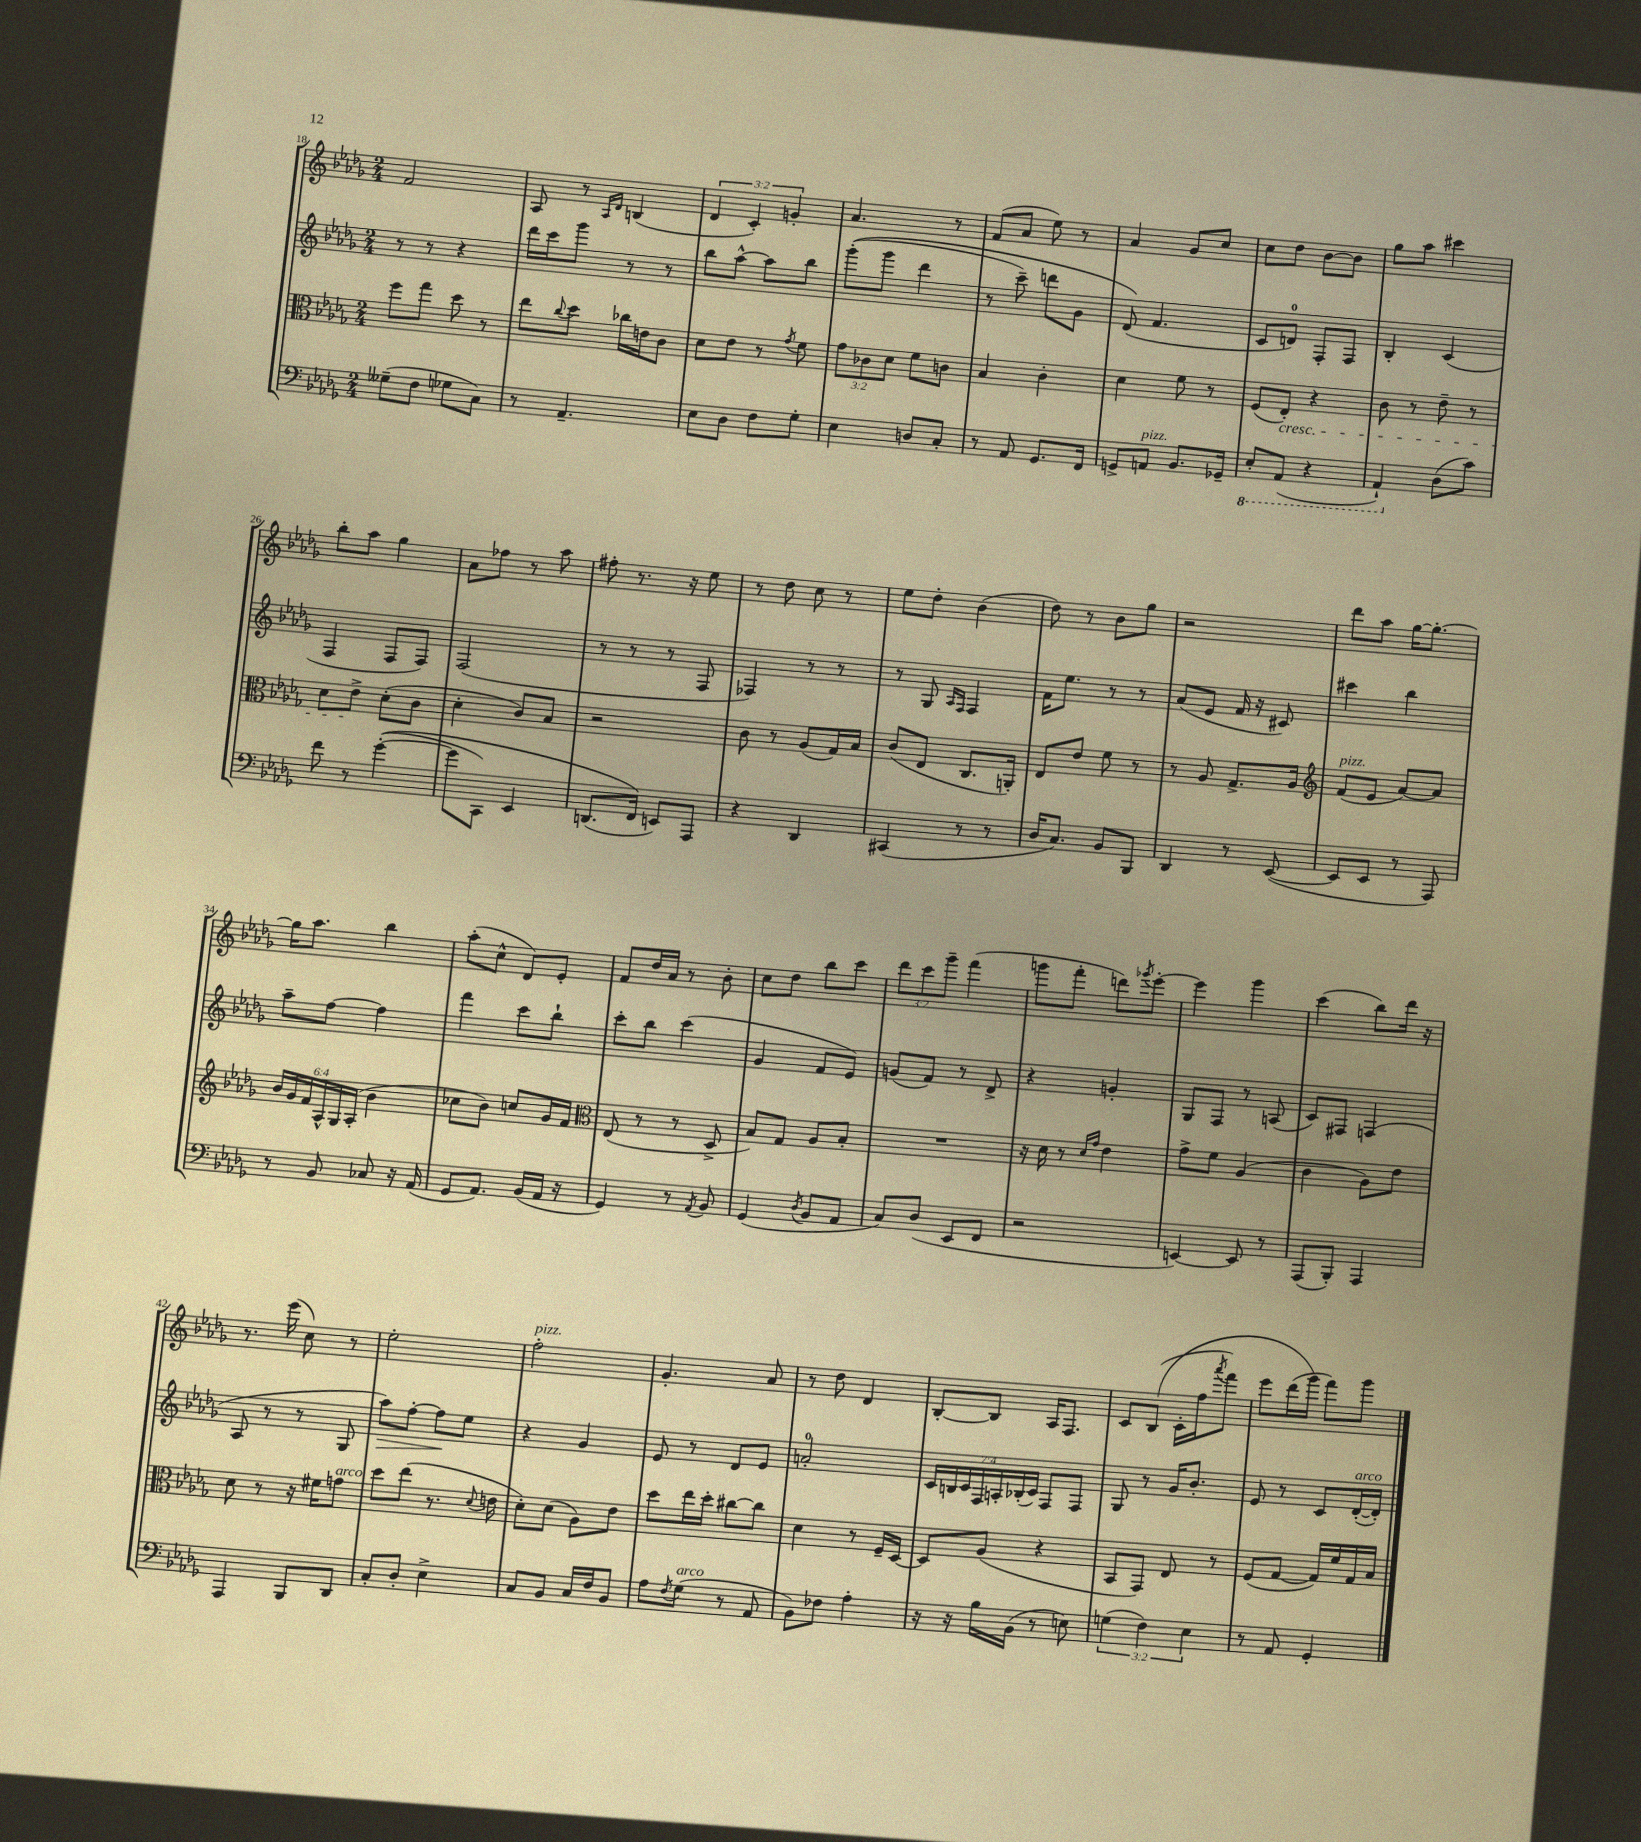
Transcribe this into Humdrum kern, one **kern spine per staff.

**kern	**kern	**kern	**kern
*staff4	*staff3	*staff2	*staff1
*clefF4	*clefC3	*clefG2	*clefG2
*k[b-e-a-d-g-]	*k[b-e-a-d-g-]	*k[b-e-a-d-g-]	*k[b-e-a-d-g-]
*M2/4	*M2/4	*M2/4	*M2/4
(8G--~\L	8ff\L	8r	2f/
8F\J	8gg-\J	8r	.
8G-\L	8dd-\	4r	.
8C\J)	8r	.	.
=	=	=	=
8r	8ee-\L	16ddd-\LL	8A-/
.	.	16ccc\J	.
.	8qqcc/	.	.
4.AA-~/	8dd-\J	8ggg-\J	8r
.	.	.	16qqA-/LL
.	.	.	16qqd-/JJ
.	16cc-\LL	8r	(4B/
.	16e\J	.	.
.	8c\J	8r	.
=	=	=	=
8E-\L	8d-\L	8bb-\L	6d-/
8D-\J	8e-\J	[8aa-^^\J	.
.	.	.	6c'/)
8F\L	8r	8aa-\]L	.
.	.	.	6g'/
.	8qg-/	.	.
8G-'\J	8f\	8bb-\J	.
=	=	=	=
4E-\	12g-\L	&((8ggg-'\L	4.a-/
.	12c-\	.	.
.	.	8ggg-\J	.
.	12d-\J	.	.
8D/L	8f\L	4ddd-\	.
8C'/J	8c\J	.	8r
=	=	=	=
8r	4B-/	8r	(8f/L
8AA-/	.	8ccc~\)	8a-/J
8.GG-/L	4c'\	8ddd\L	8ee-\)
.	.	8g-\J	8r
16FF/Jk	.	.	.
=	=	=	=
8GG^/L	4d-\	(8d-/&)	4a-/
8AA/J	.	4.f/	.
8.BB-/L	8f\	.	8g-/L
.	8r	.	8cc/J
16GG-~/Jk	.	.	.
=	=	=	=
8EE-'/L	(8F/L	8c/L	8cc\L
(8AAA-/J	8E-'/J)	8d/J)	8dd-\J
4r	4r	8F'/L	[8b-\L
.	.	8F/J	8b-\]J
=	=	=	=
4AAA-`/)	8c\	4B-'/	8gg-\L
.	8r	.	8aa-\J
(8D-\L	8e-~\	(4c/	4ccc#\
8c\J)	8r	.	.
=	=	=	=
8f\	8d-\L	4F/	8bb-'\L
8r	8e-^\J	.	8aa-\J
&(([4g-'\	(8d-'\L	8F/L	4gg-\
.	8c\J	8F/J)	.
=	=	=	=
8g-\]L	4d-'\	(2F/	8a-\L
8CC\J)	.	.	8ff-\J
4EE-/	8c/L)	.	8r
.	8B-/J	.	8aa-\
=	=	=	=
(8.DD/L	2r	8r	8ff#'\
.	.	8r	8.r
16FF/Jk&)	.	.	.
8EE/L)	.	8r	.
.	.	.	16r
8AAA-/J	.	8F/	8ee-\
=	=	=	=
4r	8c\	4F-/)	8r
.	8r	.	8dd-\
4DD-/	(8A-/L	8r	8cc\
.	16G-/L)	8r	8r
.	16B-/JJ	.	.
=	=	=	=
(4CC#/	(8c/L	8r	8ee-\L
.	8E-/J	8G-/	8dd-'\J
.	.	16qqA-/LL	.
.	.	16qqF/JJ	.
8r	8.C/L	4F/	(4b-\
8r	.	.	.
.	16AA'/Jk)	.	.
=	=	=	=
16D-/LK	8E-/L	16f\LK	8dd-\)
8.C/J)	.	8.ee-\J	.
.	8e-/J	.	8r
8BB-/L	8f\	8r	8b-\L
8BBB-/J	8r	8r	8gg-\J
=	=	=	=
4DD-/	8r	(8a-/L	2r
.	8A-/	8e-/J	.
8r	8.G-^/L	16f/	.
.	.	16r	.
([8EE-/	.	8c#/)	.
.	16A-/Jk	.	.
=	=	=	=
*	*clefG2	*	*
8EE-/]L	(8f/L	4ccc#\	8ddd-\L
8EE-/J	8e-/J	.	8aa-\J
8r	[8a-/L)	4bb-\	[16gg-\LK
.	.	.	8.gg-'\_J
8AAA-/)	8a-/]J	.	.
=	=	=	=
8r	24b-/LL	8aa-~\L	16gg-\]LK
.	24g-/	.	.
.	.	.	8.aa-\J
.	24f/	.	.
8BB-/	24A-^^/	[8ff\J	.
.	24G-/	.	.
.	(24A-'/JJ	.	.
8C-/	4b-\	4ff\]	4bb-\
16r	.	.	.
(16AA-/	.	.	.
=	=	=	=
8GG-/L	8cc-\L	4fff\	(8aa-'\L
8.AA-/J)	8b-\J)	.	8cc^^\J
.	8cc/L	8ccc\L	8d-/L)
(16BB-/LL	.	.	.
16AA-/JJ	16g-/L	8bb-`\J	8e-'/J
16r	16f/JJ	.	.
=	=	=	=
*	*clefC3	*	*
4GG-/)	(8E-/	8ccc'\L	8f/L
.	8r	8bb-\J	16dd-/L
.	.	.	16a-/JJ
8r	8r	(4ccc\	8r
8qAA-/	.	.	.
8BB-/	8D-^/	.	8b-'\
=	=	=	=
(4GG-/	8B-/L)	4g-/	8cc\L
.	8G-/J	.	8dd-\J
8qD-/	.	.	.
8BB-/L	8A-/L	8f/L	8bb-\L
8AA-/J	8B-'/J	8e-/J)	8ccc\J
=	=	=	=
8C/L)	2r	(8g/L	12ddd-\L
.	.	.	12ccc\
(8D-/J	.	8f/J)	.
.	.	.	12ggg-~\J
8EE-/L	.	8r	(4fff\
8FF/J	.	8d-^/	.
=	=	=	=
2r	16r	4r	8ggg\L
.	16d-\	.	.
.	8r	.	8fff'\J
.	16qqd-/LL	.	.
.	16qqg-/JJ	.	.
.	4e-\	4g'/	8ddd\L)
.	.	.	8qggg-/
.	.	.	[8eee-'\J
=	=	=	=
[4EE/)	8g-^\L	8G-/L	4eee-\]
.	8f\J	8F/J	.
8EE/]	(4A-/	8r	4ggg-\
8r	.	(8A/	.
=	=	=	=
(8AAA-/L	4c\	8c/L)	(4ccc\
8BBB-'/J)	.	8F#/J	.
4AAA-/	8A-\L)	(4F/	8bb-\L)
.	8e-\J	.	16ddd-\Jk
.	.	.	16r
=	=	=	=
4AAA-/	8d-\	8A-/	8.r
.	8r	8r	.
.	.	.	(16eee-\
8BBB-/L	16r	8r	8cc\)
.	16f#\LK	.	.
8DD-/J	8g\J	8G-/	8r
=	=	=	=
8C'/L	8dd-\L	8aa-\L)	2ee-'\
8D-'/J	(8ee-\J	[8ff'\J	.
4E-^\	8.r	8ff\]L	.
.	.	8ee-\J	.
.	8qqd-/	.	.
.	16e\	.	.
=	=	=	=
8C/L	8d-'\L)	4r	2ff'\
8BB-/J	(8d-\J	.	.
16C/LL	8A-\L)	4g-/	.
16F/J	.	.	.
8BB-/J	8e-\J	.	.
=	=	=	=
8A-\L	8dd-\L	8e-/	4.g-'/
8qF/	.	.	.
(8G-\J	16ee-\L	8r	.
.	16dd-'\JJ	.	.
8r	[8cc#\L	8d-/L	.
8AA-/	8cc#\]J	8e-/J	8a-/
=	=	=	=
8BB-\L)	4d-\	2a'/	8r
8F-\J	.	.	8dd-\
4A-'\	8r	.	4d-/
.	16F~/LL	.	.
.	[16D-/JJ	.	.
=	=	=	=
16r	8D-/]L	28c/LL	[8B-'/L
.	.	28B/	.
16r	.	.	.
.	.	28c/	.
.	.	28F/	.
16B-\LL	(8A-/J	.	8B-/]J
.	.	28A'/	.
.	.	(28B-'/	.
(16BB-\JJ	.	.	.
.	.	28c/JJ)	.
8r	4r	8F/L	16A-/LK
.	.	.	8.F/J
8E\)	.	8F/J	.
=	=	=	=
(6G\	8BB-/L	8G-/	8c/L
.	8GG-/J)	8r	&((8B-/J
6F\)	.	.	.
.	8E-/	16g-/LK	16c'\LL
.	.	8.b-'/J	16ff\J
6E-\	.	.	.
.	.	.	8qaaa-/
.	8r	.	8fff\J)
=	=	=	=
8r	(8F/L	8e-/	8eee-\L
8AA-/	[8G-/J	8r	(16ddd-\L
.	.	.	16ggg-\JJ&)
4GG-'/	16G-/]LL)	8c/L	8fff\L)
.	16f/	.	.
.	16G-/	([16d-'/L	8ggg-\J
.	16B-/JJ	16d-'/]JJ)	.
==	==	==	==
*-	*-	*-	*-
